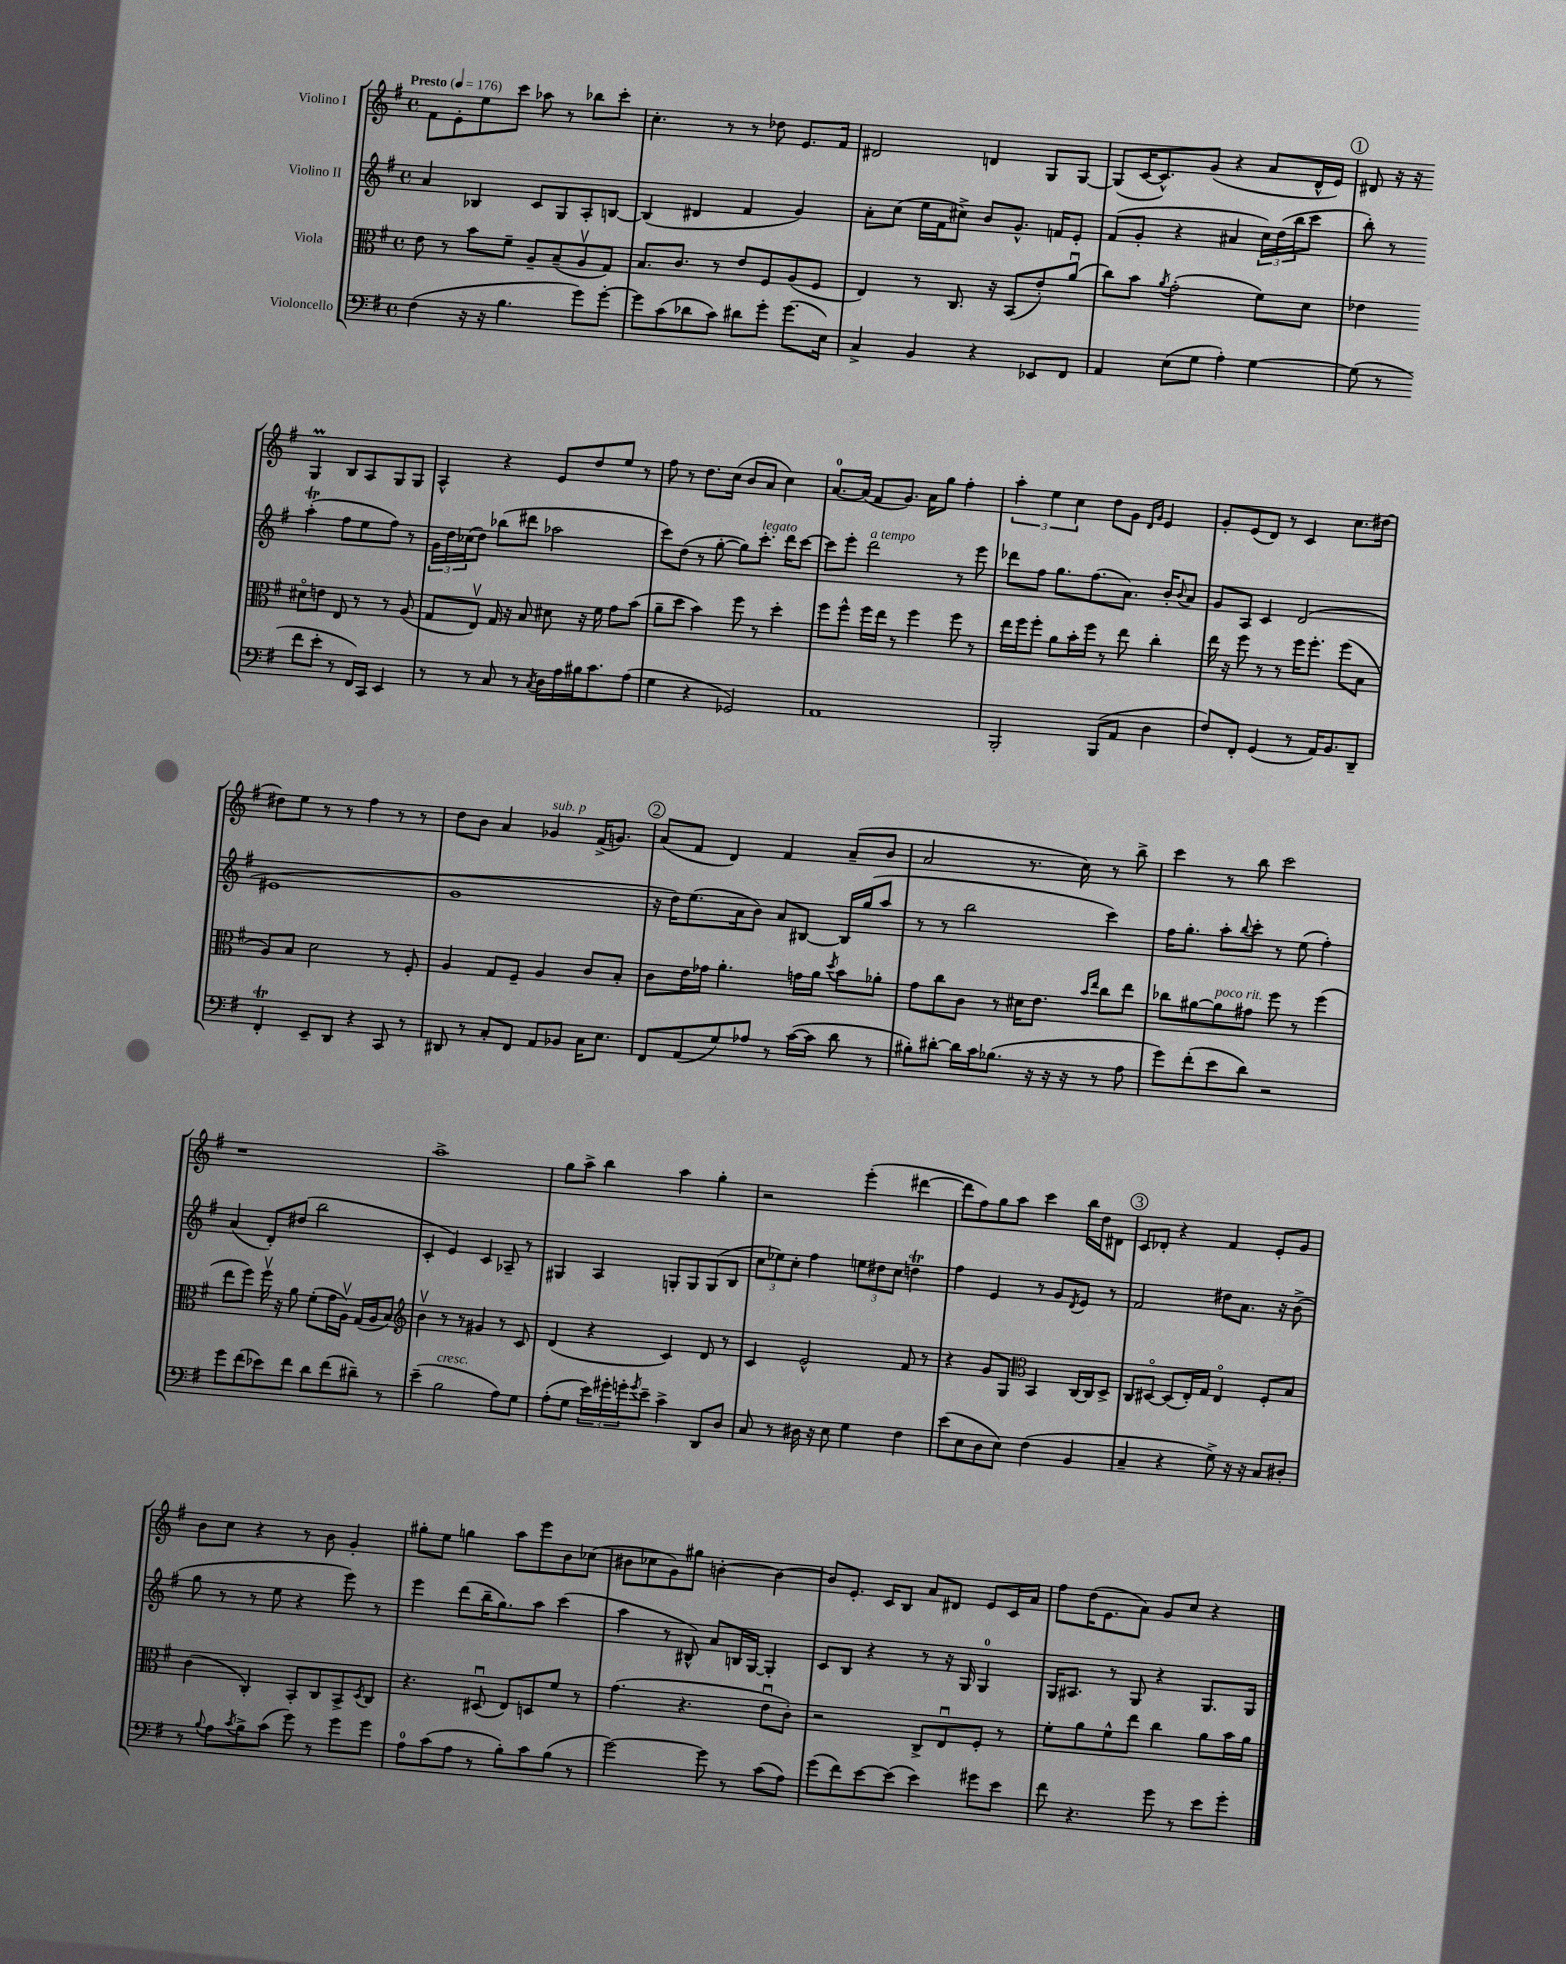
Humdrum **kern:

**kern	**kern	**kern	**kern
*part4	*part3	*part2	*part1
*staff4	*staff3	*staff2	*staff1
*I"Violoncello	*I"Viola	*I"Violino II	*I"Violino I
*clefF4	*clefC3	*clefG2	*clefG2
*k[f#]	*k[f#]	*k[f#]	*k[f#]
*M4/4	*M4/4	*M4/4	*M4/4
*met(c)	*met(c)	*met(c)	*met(c)
*MM176	*MM176	*MM176	*MM176
=1	=1	=1	=1
!	!	!	!LO:TX:a:B:t=Presto
(4F#\	8e\	4a/	8f#\L
.	8r	.	8e'\
16r	8b\L	4B-X/	8ee\
16r	.	.	.
4.B\	8f#~\J	.	8ccc\J
.	8A~/L	8c/L	8aa-X\
.	(8B~/	8G/	8r
8g\L)	8Av/	8A'/	8bb-X\L
[8g'\J	8G/J)	[8Bn/J	8ccc'\J
=2	=2	=2	=2
8g\L]	8.B/L	(4B/]	4.cc'\
(8c\	.	.	.
.	8.c/J	.	.
8d-X\	.	4d#X/	.
8c\J)	8r	.	8r
8d#X\L	8e/L	4f#/	8r
8g'\J	8F#/	.	8dd-X\
(8.g\L	(8A/	4g/)	8.e/L
.	8F#/J	.	.
16E\Jk)	.	.	16f#/Jk
=3	=3	=3	=3
4C^/	4E/)	8a'\L	2d#X/
.	.	(8cc\J	.
4BB/	8r	16ee\LL	.
.	.	16f#\J	.
.	8.C/	8cc#X^\J)	.
4r	.	8b/L	4dn/
.	16r	.	.
.	(8BB/L	8.g^^/J	.
8EE-X/L	8e'/)	.	8G/L
.	.	16fn/KL	.
8FF#/J	(8au/J	8e'/J	[8G/J
=4	=4	=4	=4
4AA/	8cc\L)	(8f#/L	(8G/L]
.	8b\J	8g'/J	[16c/K
.	.	.	8.c^^/])
.	8qa/	.	.
(8E\L	(2g'\	4r	.
8G\J	.	.	(8g/J
4A'\)	.	4a#X/	4r
[4G\	8f#\L)	24cc\LL)	8a/L
.	.	(24dd\	.
.	.	24bb\J	.
.	8d\J	8ccc\J	16d^^/L
.	.	.	16e/JJ)
!!LO:REH:place=s1:t=1
=5	=5	=5	=5
(8G\]	4e-X\	8bb'\)	8d#X/
8r	.	8r	16r
.	.	.	16r
8f#\L	8d#X\L	(4aaT'\	4GM/
8e'\J	8en\J	.	.
8r	8E/	8ff#\L	8B/L
16FF#/LL)	8r	8ee\	8A/
16CC/JJ	.	.	.
4EE/	8r	8ff#\J)	8G/
.	(8A/	8r	8G/J
!!LO:LB:g=z
=6	=6	=6	=6
8r	8G/L	24g\LL	4A^^/
.	.	24dd\	.
.	.	(24cc-X\J	.
8r	8Ev/J)	8dd\J)	.
8C/	16G/	(8bb-X\L	4r
.	16r	.	.
8r	8B/	8ddd#X\J	.
8qC/	.	.	.
16D\LL	8d#X\	2aa-X\	8e/L
16A\	.	.	.
16B#X\J	16r	.	8dd/
8.c\	16f#\	.	.
.	8g\L	.	8ee/J
(8A\J	(8b\J	.	8r
=7	=7	=7	=7
4G\	8a~\L	8ccc\L)	8ff#\
.	8dd\J	(8dd\J	8r
4r	4b\)	8r	8.dd\L
.	.	[8gg'\	.
.	.	.	(16cc\Jk
2GG-X/)	8ff#\	8gg\L])	8b/L
!	!	!LO:TX:a:i:t=legato	!
.	8r	8.ccc'\J	8a/J
.	4dd'\	.	4cc\)
.	.	16ddd\KL	.
.	.	[8ccc\J	.
=8	=8	=8	=8
1AA	8ff#\L	8ccc\L]	[8.a/L
.	8ff#^^\J	8eee'\J	.
.	.	.	(16a/Jk]
!	!	!LO:TX:a:i:t=a tempo	!
.	16ff#\LL	2ddd\	8f#/L
.	16ee\JJ	.	.
.	8r	.	8.g/J)
.	4ff#\	.	.
.	.	.	16a\KL
.	.	.	8gg\J
.	8ff#\	8r	4ff#'\
.	8r	8eee\	.
=9	=9	=9	=9
2BBB'/	16ee\LL	8ddd-X\L	6aa'\
.	16ff#\J	.	.
.	8ff#'\J	8ff#\J	.
.	.	.	6ee\
.	8a\L	8.gg\L	.
.	.	.	6cc\
.	16b'\L	.	.
.	16ff#\JJ	(8.ff#\	.
(8BBB/L	8r	.	8dd\L
8AA/J	8ee\	8.a\J)	8g\J
.	.	.	16qqd/LL
.	.	.	16qqg/JJ
4D\	4cc'\	.	4e/
.	.	16b'/KL	.
.	.	8qqb/	.
.	.	8a/J	.
=10	=10	=10	=10
8F#/L)	16ee\	8g/L	8g'/L
.	16r	.	.
8FF#'/J	8ff#\	8A/J	(8e/
(4GG/	8r	4c/	8d/J)
.	8r	.	8r
8r	16ff#\KL	(2d/	4c/
.	8.ff#'\J	.	.
16AA/KL)	.	.	.
8.BB/	.	.	.
.	(8ff#\L	.	8.cc\L
8DD~/J	8B\J	.	.
.	.	.	[16dd#X\Jk
!!LO:LB:g=z
=11	=11	=11	=11
4FF#t'/	8A/L)	1e#X	8dd#X\L]
.	8B/J	.	8ee\J
8EE~/L	2d\	.	8r
8DD/J	.	.	8r
4r	.	.	4ff#\
8CC/	8r	.	8r
8r	8F#'/	.	8r
=12	=12	=12	=12
8DD#X/	4A/	1g	8dd\L
8r	.	.	8b\J
8C'/L	8G/L	.	4a/
8FF#/J	8F#~/J	.	.
!	!	!	!LO:TX:a:i:t=sub. p
8AA/L	4A/	.	4g-X/
8BB-X/J	.	.	.
16C\KL	8c/L	.	(16f#^/KL
8.E\J	.	.	8.gn/J)
.	8B'/J	.	.
!!LO:REH:place=s1:t=2
=13	=13	=13	=13
8FF#/L	8c\L	16r	(8a/L
.	.	16dd\KL)	.
(8AA/	16e\L	(8.ee\	8f#/J
.	16g-X\JJ	.	.
8G/)	4.a'\	.	4d/)
.	.	16a\k	.
8A-X/J	.	8b\J)	.
8r	.	8a/L	4f#/
([16c\LL	16gn\LL	[8B#X/J	.
16c\JJ]	16a\JJ	.	.
.	8qdd/	.	.
8d\	8b\L	16B#/LL]	(8a~/L
.	.	(16gg/J	.
8r	8a-X'\J	8aa/J	8b/J
=14	=14	=14	=14
8B#X'\L)	8g\L	8r	2a/
[8d#X'\J	8cc\	8r	.
16d#\LL]	8c\J	2bb\	.
16c\J	.	.	.
(8.B-X\J	8r	.	.
.	16d#X\KL	.	8.r
16r	8.e\J	.	.
16r	.	.	.
16r	.	.	16cc\)
.	16qqb/LL	.	.
.	16qqee/JJ	.	.
8r	8cc\L	4ccc\)	8r
8A\	8ee\J	.	8bb^\
=15	=15	=15	=15
8g\L)	8cc-X\L	16ff#\KL	4ccc\
.	.	8.gg'\J	.
(8f#'\	[8a#X\	.	.
!	!LO:TX:a:i:t=poco rit.	!	!
8e\	8a#\]	8aa'\L	8r
.	.	8qqbb/	.
8d\J)	8g#X\J	8ccc'\J	8bb\
2r	8ff#\	8r	2ccc\
.	8r	(8ee\	.
.	(4ff#\	4ff#'\)	.
!!LO:LB:g=z
=16	=16	=16	=16
8g\L	8ee\L	(4a/	1r
(8f#\	8ff#\J)	.	.
8e-X\)	16ff#v\	8d'/L)	.
.	16r	.	.
8f#\J	8a\	(8dd#X/J	.
8d\L	(8f#'\L	2bb\	.
(8f#\	16g\L	.	.
.	16Av\JJ)	.	.
8d#X~\J)	(16G/LL	.	.
.	16A/J	.	.
8r	8B/J)	.	.
=17	=17	=17	=17
*	*clefG2	*	*
(4e~\	4bv\	4c'/	1aa^
!LO:TX:a:i:t=cresc.	!	!	!
2B\	8r	4e/)	.
.	8r	.	.
.	4g#X/	4c/	.
8A\L)	8r	8A-X~/	.
8G\J	8c/	8r	.
=18	=18	=18	=18
(8A'\L	(4d/	4G#X/	8gg\L
8G\J	.	.	8aa^\J
24e\LL)	4r	4A/	4bb\
24g#X'\	.	.	.
24gn'\J	.	.	.
8qg/	.	.	.
8e~\J	.	.	.
4c^\	4c/)	8Gn'/L	4aa\
.	.	8G/	.
8DD/L	8d/	(8G/	4gg'\
8D/J	8r	8B/J	.
=19	=19	=19	=19
8C/	4c/	12cc\L	2r
.	.	12ee-X\)	.
8r	.	.	.
.	.	12cc'\J	.
16D#X\	2e^^/	4ff#\	.
16r	.	.	.
8E\	.	.	.
4G\	.	12een\L	(4eee'\
.	.	12dd#X\	.
.	.	12cc\J	.
4F#\	8f#/	4ddnT\	[4ddd#X\
.	8r	.	.
=20	=20	=20	=20
(8e\L	4r	4ff#\	8ddd#\L]
8E\	.	.	8ff#\)
8D\	8g/L	4e/	8gg\
8E\J)	8G/J	.	8aa\J
*	*clefC3	*	*
(4F#\	4BB/	8r	4ccc\
.	.	8g/L	.
.	.	8qd/	.
4BB/	[16C/LL	8e/J	16bb\LL
.	16C/J]	.	16dd\J
.	8D^/J	8r	8d#X\J
!!LO:REH:place=s1:t=3
=21	=21	=21	=21
4C~/	8C/L	2f#/	8c/L
.	[8D#X/J	.	8d-X'/J
4r	(8D#/L]	.	4r
.	16E'/L)	.	.
.	16G/JJ	.	.
8G^\)	4E/	8dd#X\L	4f#/
16r	.	8.a\J	.
16r	.	.	.
8C/L	8F#'/L	.	8e'/L
.	.	16r	.
8D#X'/J	8B/J	(8b^\	8g/J
!!LO:LB:g=z
=22	=22	=22	=22
8r	(4c\	8gg\	8b\L
8qqB/	.	.	.
8A\L	.	8r	8cc\J
8qc/	.	.	.
8B^\	4C'/)	8r	4r
(8c\J	.	8ee\	.
8g\)	8BB'/L	4r	8r
8r	8C/	.	8b\
8g\L	8BB^/	8eee\)	4g'/
.	8qD/	.	.
8g\J	8C/J	8r	.
=23	=23	=23	=23
8A\L	4.r	4eee\	8gg#X'\L
(8c\	.	.	8ee\J
8A\J	.	(8ddd\L	4ggn\
8r	(8D#Xu/	16bb~\K	.
.	.	8.gg\)	.
8B'\L)	8E/L)	.	8aa\L
8c\	8Dn/	8aa\J	8eee\
(8B\J	8f#/J	(4ccc\	8b\
8r	8r	.	(8cc-X\J
=24	=24	=24	=24
[2g\)	(4.g\	4aa\	8b#X\L
.	.	.	8cc-X\
.	.	8r	8g\)
.	4.r	8B#X^^/)	8gg#X\J
8g\]	.	8a/L	[4bn'\
8r	.	16Bn/L	.
.	.	[16G/JJ	.
(8c\L	8eu\L	4G'/]	4b\_
8A\J)	8c'\J)	.	.
=25	=25	=25	=25
(8g\L	2r	8c/L	8b/L]
8f#\)	.	8B/J	8.e'/J
[8e\	.	4r	.
.	.	.	16c/KL
(8e\J]	.	.	8B/J
4e\)	8C^/L	8r	8a/L
.	8Eu/	16r	8d#X/J
.	.	16G/	.
8g#X\L	8F#'/J	4G/	8e/L
8e\J	8r	.	16c/L
.	.	.	16a/JJ
=26	=26	=26	=26
8f#\	8f#'\L	16G/KL	8ff#\L
.	.	8.A#X/J	.
4.r	8a\	.	(16dd\K
.	.	.	8.e\
.	8f#^^\	8r	.
.	8ee\J	8G/	8a\J)
8g\	4cc\	4r	8g/L
8r	.	.	8cc/J
8e\L	8a\L	8.G/L	4r
8g'\J	16b\L	.	.
.	16a\JJ	16G/Jk	.
==	==	==	==
*-	*-	*-	*-
